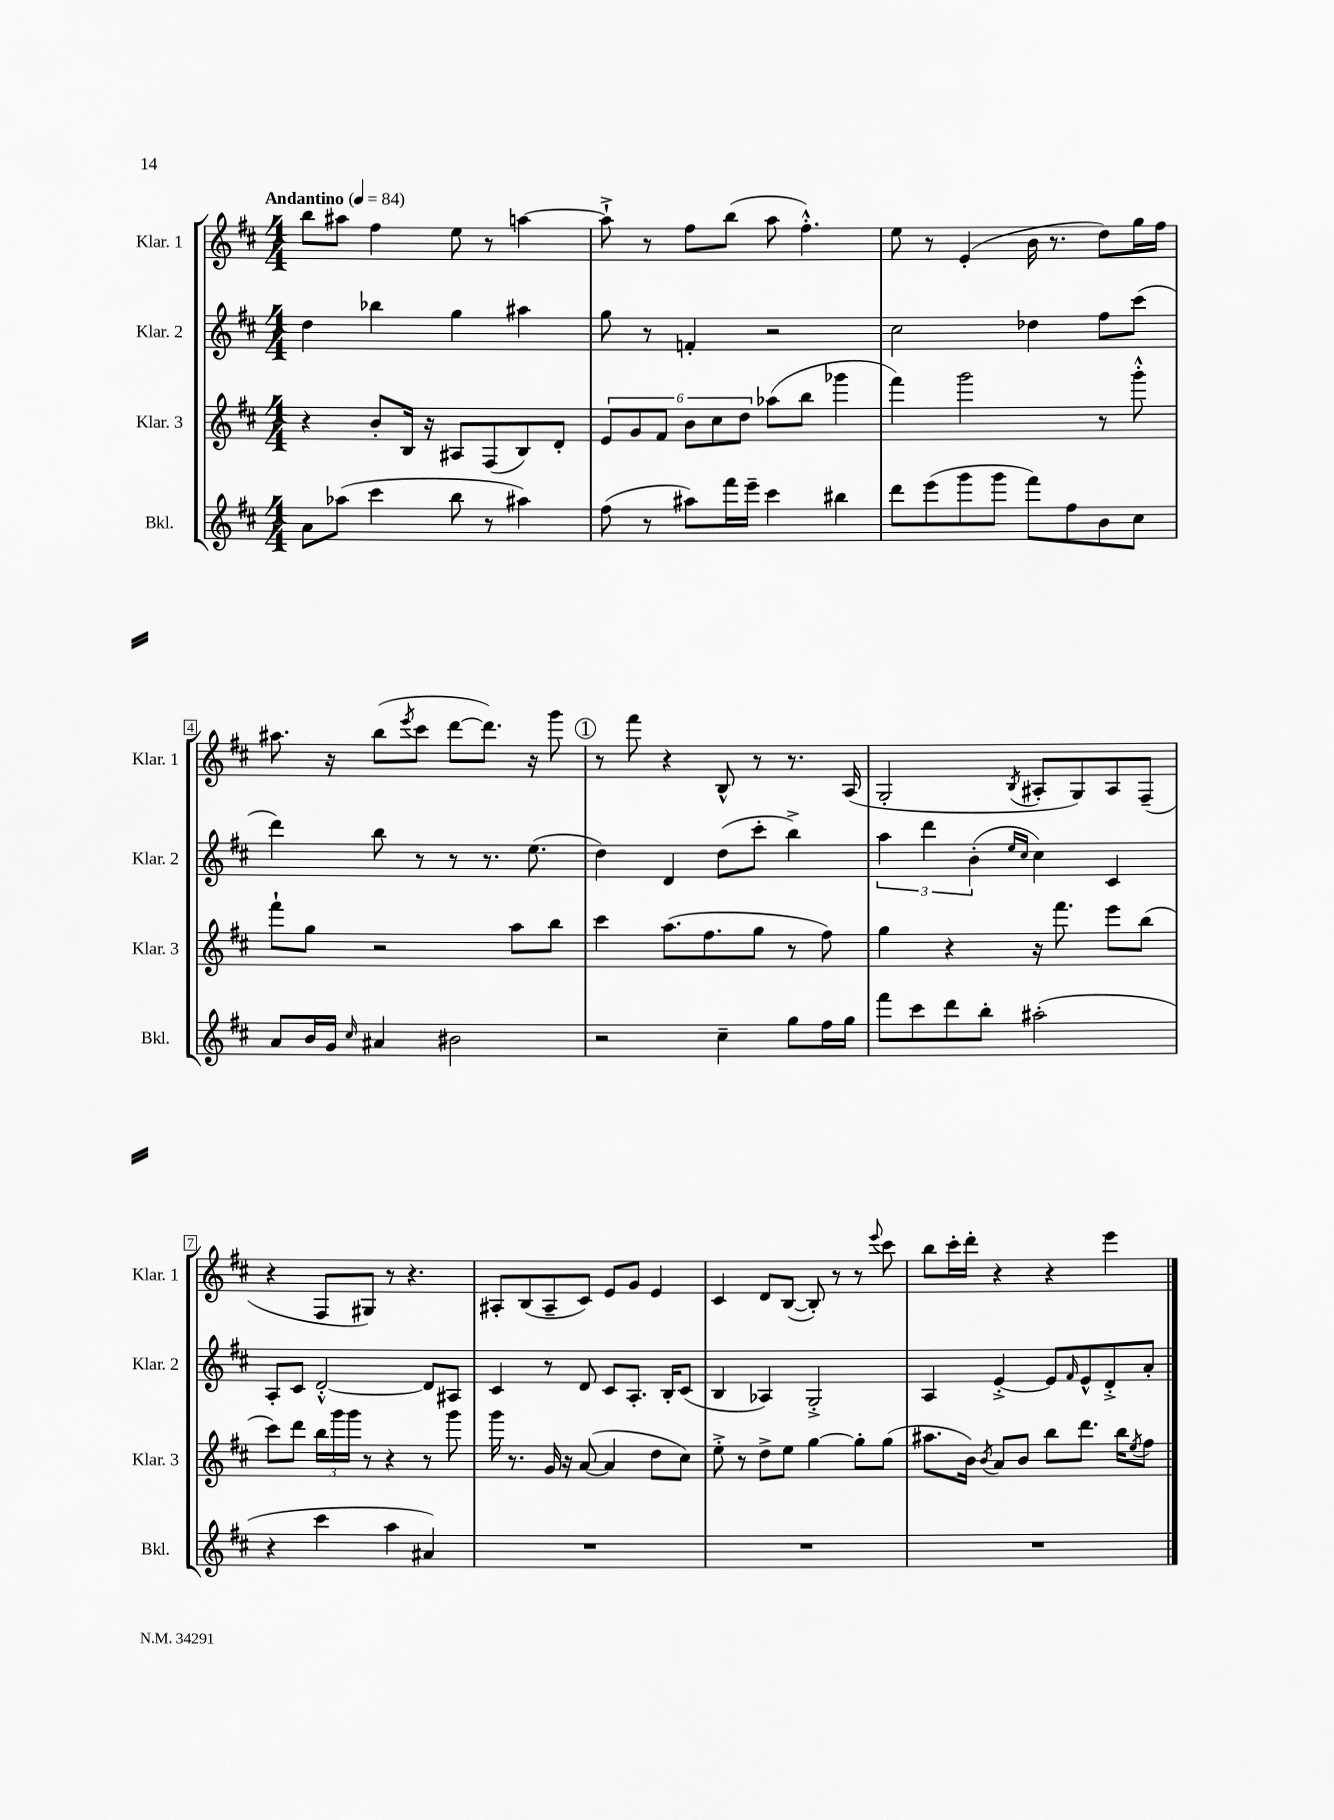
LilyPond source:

<<
\new StaffGroup <<
\new Staff = "s0" \with { instrumentName = "Klar. 1" shortInstrumentName = "Klar. 1" } {
    \clef treble \key d \major \numericTimeSignature \time 4/4 \tempo "Andantino" 4 = 84
    b''8 ais''8 fis''4 e''8 r8 a''4~ |
    a''8-!-> r8 fis''8 b''8( a''8 fis''4.-.-^) |
    e''8 r8 e'4-.( b'16 r8. d''8) g''16 fis''16 |
    ais''8. r16 b''8( \acciaccatura { e'''8 } cis'''8 d'''8~ d'''8.) r16 g'''8 |
    \mark \markup { \circle "1" } r8 fis'''8 r4 b8-^ r8 r8. a16( |
    g2-. \acciaccatura { b8 } ais8-. g8) ais8 fis8--( |
    r4 fis8 gis8) r8 r4. |
    ais8-. b8( ais8-- cis'8) e'8 g'8 e'4 |
    cis'4 d'8 b8~( b8-.) r8 r8 \appoggiatura { e'''8 } cis'''8 |
    b''8 cis'''16-. d'''16-. r4 r4 e'''4 \bar "|." |
}
\new Staff = "s1" \with { instrumentName = "Klar. 2" shortInstrumentName = "Klar. 2" } {
    \clef treble \key d \major \numericTimeSignature \time 4/4
    d''4 bes''4 g''4 ais''4 |
    g''8 r8 f'4-. r2 |
    cis''2 des''4 fis''8 cis'''8( |
    d'''4) b''8 r8 r8 r8. e''8.( |
    \mark \markup { \circle "1" } d''4) d'4 d''8( cis'''8-. b''4->) |
    \tuplet 3/2 { a''4 d'''4 b'4-.( } \grace { e''16 cis''16 } cis''4) cis'4 |
    a8-. cis'8 d'2~-.-^ d'8 ais8 |
    cis'4 r8 d'8 cis'8 a8.-. b16-. cis'8( |
    b4 aes4) g2-.-> |
    a4 e'4~-.-> e'8 \grace { fis'16 } e'8-^ d'8-.-> a'8-. \bar "|." |
}
\new Staff = "s2" \with { instrumentName = "Klar. 3" shortInstrumentName = "Klar. 3" } {
    \clef treble \key d \major \numericTimeSignature \time 4/4
    r4 b'8-. b16 r16 ais8 fis8( b8) d'8-. |
    \tuplet 6/4 { e'8 g'8 fis'8 b'8 cis''8 d''8 } aes''8( b''8 ges'''4 |
    fis'''4) g'''2 r8 g'''8-.-^ |
    fis'''8-! g''8 r2 a''8 b''8 |
    \mark \markup { \circle "1" } cis'''4 a''8.( fis''8. g''8 r8 fis''8) |
    g''4 r4 r16 fis'''8. e'''8 b''8( |
    cis'''8) d'''8 \tuplet 3/2 { b''16 g'''16 g'''16 } r8 r4 r8 g'''8 |
    g'''16 r8. g'16 r16 a'8~( a'4 d''8 cis''8) |
    e''8-.-> r8 d''8-> e''8 g''4~ g''8-. g''8( |
    ais''8. b'16) \acciaccatura { b'8 } a'8 b'8 b''8 d'''8. b''16 \acciaccatura { e''8 } fis''8 \bar "|." |
}
\new Staff = "s3" \with { instrumentName = "Bkl." shortInstrumentName = "Bkl." } {
    \clef treble \key d \major \numericTimeSignature \time 4/4
    a'8 aes''8( cis'''4 b''8 r8 ais''4) |
    fis''8( r8 ais''8) fis'''16 e'''16-- cis'''4 bis''4 |
    d'''8 e'''8( g'''8 g'''8 fis'''8) fis''8 b'8 cis''8 |
    a'8 b'16 g'16 \grace { cis''16 } ais'4 bis'2 |
    \mark \markup { \circle "1" } r2 cis''4-- g''8 fis''16 g''16 |
    fis'''8 cis'''8 d'''8 b''8-. ais''2-.( |
    r4 cis'''4 a''4 ais'4) |
    R1 |
    R1 |
    R1 \bar "|." |
}
>>
>>
\layout { \context { \Score \override BarNumber.stencil = #(make-stencil-boxer 0.1 0.3 ly:text-interface::print) } }
